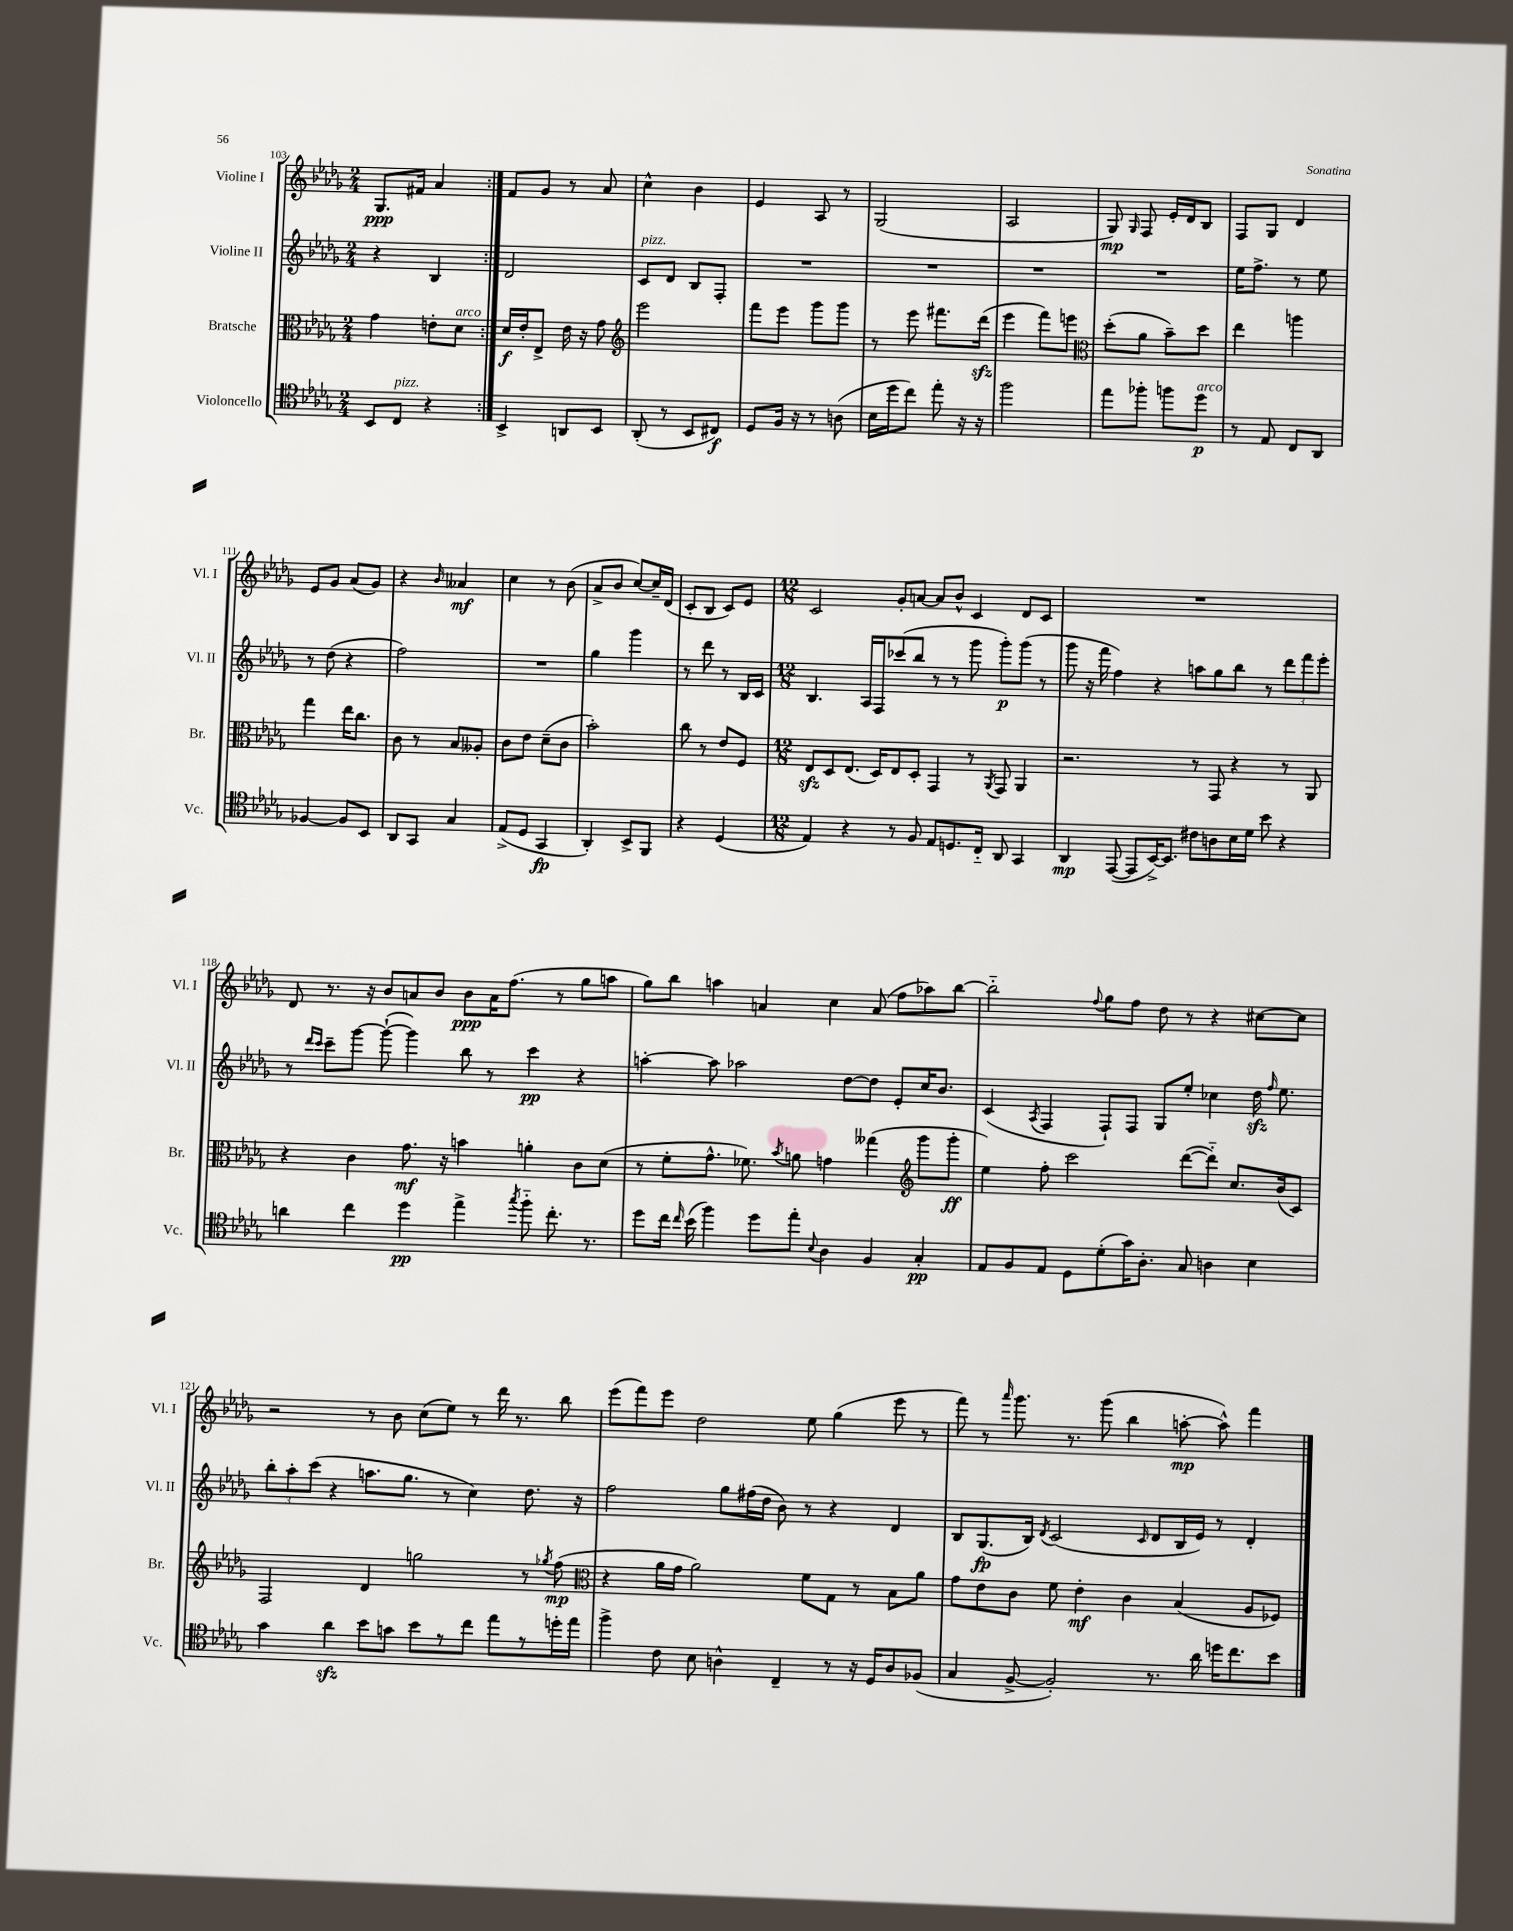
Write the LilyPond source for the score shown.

<<
\new StaffGroup <<
\new Staff = "s0" \with { instrumentName = "Violine I" shortInstrumentName = "Vl. I" } {
    \clef treble \key des \major \numericTimeSignature \time 2/4
    \autoBeamOff \repeat volta 2 { ges8.[\ppp fis'16] aes'4 | }
    f'8[ ges'8] r8 aes'8 |
    c''4-^ bes'4 |
    ees'4 aes8 r8 |
    ges2( |
    aes2 |
    ges8\mp) \grace { ges16 } f8 ees'16[-. des'16 bes8] |
    f8[ ges8] des'4 |
    ees'8[ ges'8] aes'8[( ges'8]) |
    r4 \grace { bes'16 } aeses'4\mf |
    c''4 r8 bes'8( |
    aes'8[-> bes'8] c''8[~) c''16-- des'16]( |
    c'8[-. bes8] c'8[) ees'8] |
    \numericTimeSignature \time 12/8 c'2 ges'8[-. a'8]~ a'8[ bes'8]-^ c'4 des'8[ c'8] |
    R1. |
    des'8 r8. r16 bes'8[ a'8 bes'8] bes'8[\ppp a'16 f''8.]( r8 ges''8[ a''8] |
    ges''8[) bes''8] a''4 a'4 c''4 a'8( f''8[ aes''8) bes''8]~ |
    bes''2-_ \appoggiatura { f''8 } ges''8[ f''8] des''8 r8 r4 cis''8[~ cis''8] |
    r2 r8 bes'8 c''8[( ees''8]) r8 des'''16 r8. bes''8 |
    ees'''8[( f'''8) ees'''8] des''2 ees''8 ges''4( ees'''8 r8 |
    f'''8) r8 \grace { aes'''16 } ges'''8. r8. ges'''8( bes''4 a''8~-.\mp a''8-^) f'''4 \bar "|." |
}
\new Staff = "s1" \with { instrumentName = "Violine II" shortInstrumentName = "Vl. II" } {
    \clef treble \key des \major \numericTimeSignature \time 2/4
    \autoBeamOff \repeat volta 2 { r4 bes4 | }
    des'2 |
    c'8[^\markup { \italic "pizz." } des'8] bes8[ f8]-. |
    R2 |
    R2 |
    R2 |
    R2 |
    ees''16[ f''8.]-> r8 ees''8 |
    r8 des''8( r4 |
    f''2) |
    R2 |
    ges''4 ges'''4 |
    r8 des'''8 r8 bes16[ c'16] |
    \numericTimeSignature \time 12/8 bes4. aes16[ f16 ces'''8( bes''8] r8 r8 ges'''8 ges'''8[-.\p) ges'''8]( r8 |
    ges'''8 r16 f'''16 f''4) r4 a''8[ ges''8 bes''8] r8 \tuplet 3/2 { des'''8[ f'''8 ees'''8]-. } |
    r8 \grace { des'''16[ c'''16] } c'''8[-- ges'''8]~ ges'''8~-!( ges'''4) bes''8 r8 c'''4\pp r4 |
    a''4~-. a''8 aes''2 des''8[~ des''8] ees'8[-. c''16 bes'8.] |
    c'4( \acciaccatura { aes8 } f4 f8[-!) f8] ges8[ ees''8]-. ces''4 des''16\sfz \grace { f''16 } ees''8. |
    \tuplet 3/2 { bes''8[-. aes''8-. c'''8]( } r4 a''8.[ ges''8.] r8 c''4) des''8. r16 |
    f''2 ges''8[ fis''16( des''16] bes'8) r8 r4 des'4 |
    bes8[ ges8.\fp( bes16]) \acciaccatura { des'8 } c'2( \grace { c'16 } des'8[ bes16 ees'16]) r8 des'4-. \bar "|." |
}
\new Staff = "s2" \with { instrumentName = "Bratsche" shortInstrumentName = "Br." } {
    \clef alto \key des \major \numericTimeSignature \time 2/4
    \autoBeamOff \repeat volta 2 { ges'4 e'8[-. des'8]^\markup { \italic "arco" } | }
    des'16[\f ees'16-. ees8]-> ees'16 r16 ges'8 |
    \clef treble ees'''2 |
    f'''8[ ees'''8] ges'''8[ ges'''8] |
    r8 ees'''8 fis'''8.[ des'''16]\sfz( |
    ees'''4 f'''8[) e'''8] |
    \clef alto des''8[-.( aes'8] bes'8[--) des''8] |
    ees''4 a''4 |
    ges''4 ees''16[ c''8.] |
    c'8 r8 bes8[ aeses8]-. |
    c'8[ ees'8] des'8[--( c'8] |
    bes'2-.) |
    c''8 r8 ees'8[ f8] |
    \numericTimeSignature \time 12/8 ees8[\sfz des8 ees8.]( des16[) ees8 des8]-. ges,4 r8 \acciaccatura { aes,8 } ges,8 aes,4 |
    r2. r8 ges,8 r4 r8 aes,8 |
    r4 c'4 ges'8.\mf r16 b'4 a'4-. c'8[ des'8]( |
    r8 f'8[-. ges'8.]-^ fes'8.) \acciaccatura { bes'8 } a'8 g'4 geses''4( \clef treble ges'''8[ ges'''8]-.\ff |
    ees''4) f''8-. c'''2 des'''8[~( des'''8]-_) c''8.[ bes'16( c'8]) |
    f2 des'4 g''2 r8 \acciaccatura { ges''8 } f''8\mp( |
    \clef alto r4 aes'16[ ges'16] aes'2) f'8[ ges8] r8 bes8[ aes'8] |
    ges'8[ ees'8 c'8] f'8 ees'4-.\mf c'4 bes4( aes8[ fes8]) \bar "|." |
}
\new Staff = "s3" \with { instrumentName = "Violoncello" shortInstrumentName = "Vc." } {
    \clef tenor \key des \major \numericTimeSignature \time 2/4
    \autoBeamOff \repeat volta 2 { bes,8[ c8]^\markup { \italic "pizz." } r4 | }
    bes,4-> a,8[ bes,8] |
    aes,8-.( r8 bes,8[ cis8]\f) |
    des8[ f16] r16 r8 a8( |
    bes16[ des''16 c''8]) ees''8-. r16 r16 |
    f''2 |
    ees''8[ fes''8]-. f''8[ des''8]\p^\markup { \italic "arco" } |
    r8 ees8 c8[ aes,8] |
    fes4~ fes8[ bes,8] |
    aes,8[ ges,8] ges4 |
    ees8[->( des8] ges,4\fp |
    aes,4-.) bes,8[-> f,8] |
    r4 des4( |
    \numericTimeSignature \time 12/8 ees4) r4 r8 f8 ees8[ d8. c16]-_ aes,8 ges,4 |
    aes,4\mp ees,8~( ees,8[ bes,16~->) bes,8.] cis'8[ a8 bes16 des'16] bes'8 r4 |
    a'4 c''4 des''4\pp ees''4-> \acciaccatura { ges''8 } f''8-_ c''8.-. r8. |
    des''8[ c''16] \grace { c''16 } bes'16( f''4) des''8[ ees''8]-. \appoggiatura { bes8 } aes4 f4 ges4-.\pp |
    ees8[ f8 ees8] des8[ des'8-.( ges'16) aes8.]-. ges8 a4 bes4 |
    ges'4 aes'4\sfz bes'8[ g'8] bes'8[ r8 c''8] ees''8[ r8 d''16-. ees''16] |
    f''4-> c'8 bes8 a4-^ c4-- r8 r16 des16[ a8 fes8]( |
    ges4 f8~-> f2-.) r8. aes'16 d''16[ c''8. bes'8] \bar "|." |
}
>>
>>
\layout { \context { \Score currentBarNumber = #103 } }
